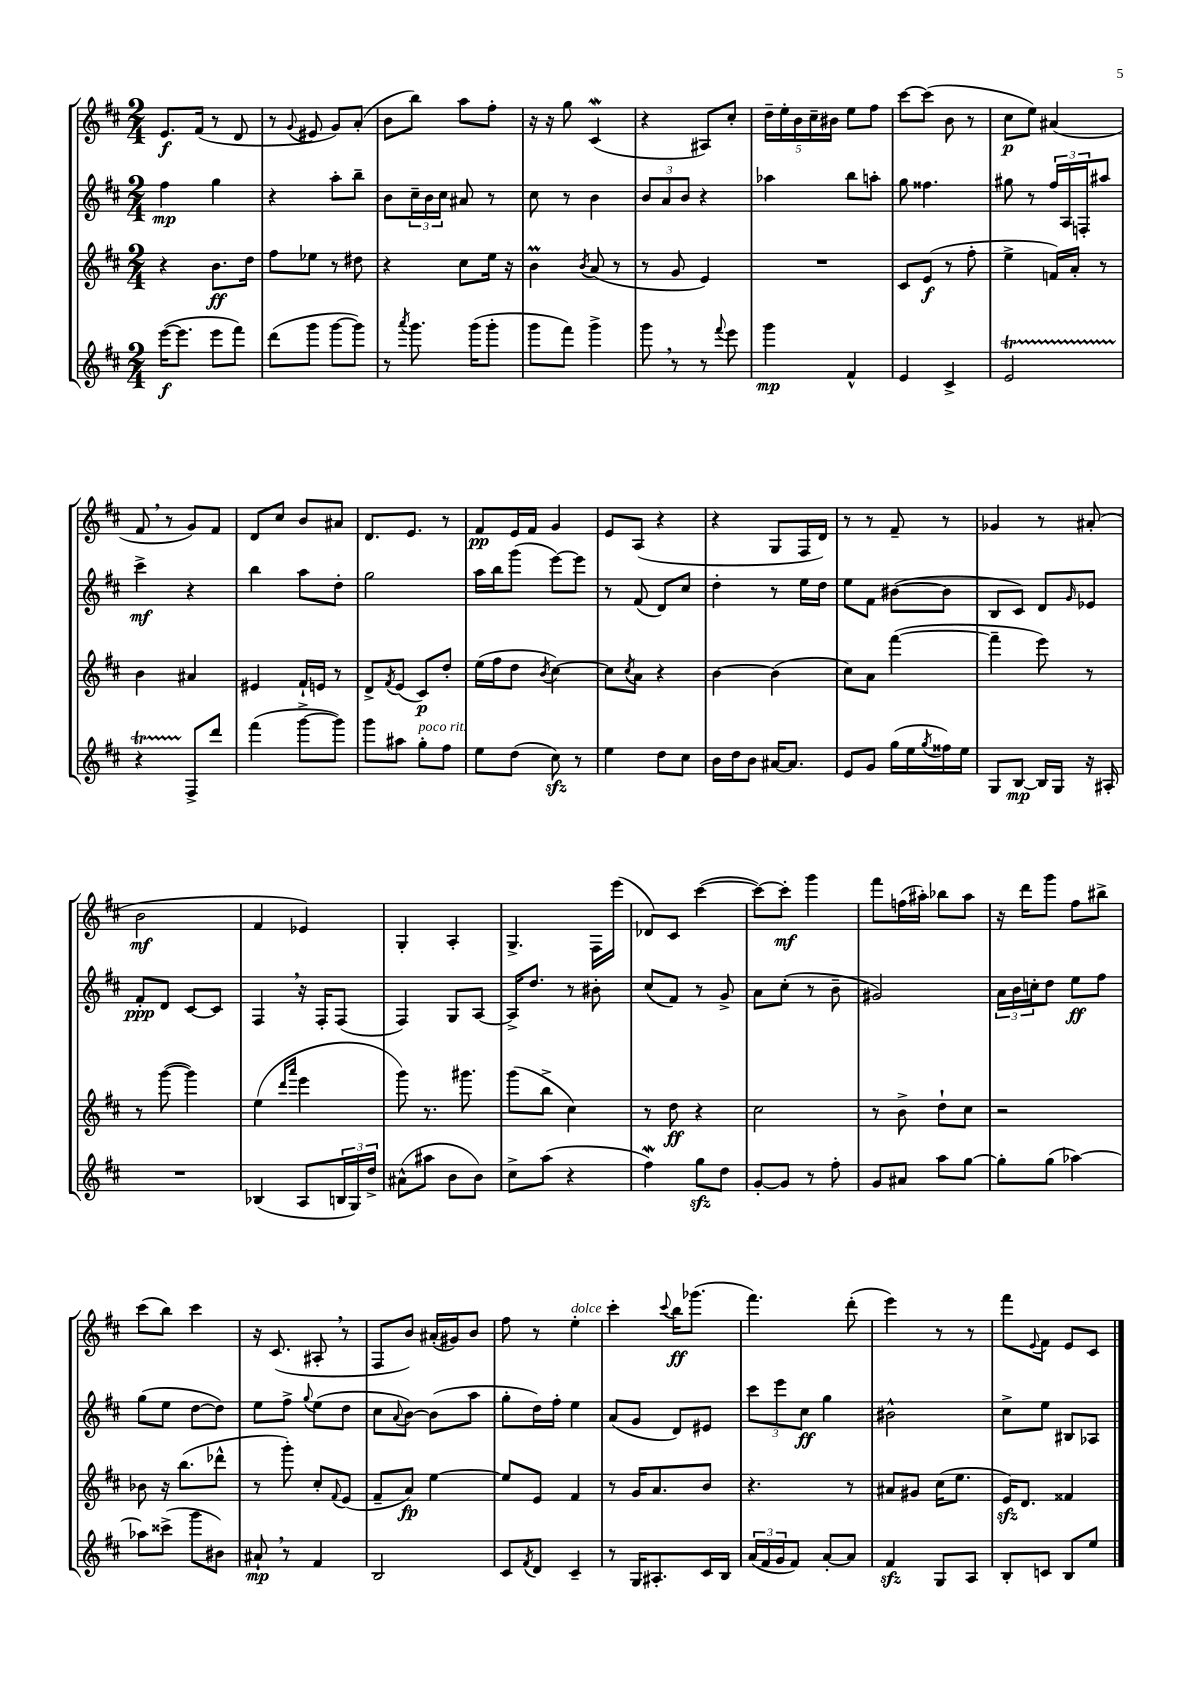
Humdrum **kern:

**kern	**kern	**kern	**kern
*staff4	*staff3	*staff2	*staff1
*clefG2	*clefG2	*clefG2	*clefG2
*k[f#c#]	*k[f#c#]	*k[f#c#]	*k[f#c#]
*M2/4	*M2/4	*M2/4	*M2/4
([16eee	4r	4ff#	8.e
8.eee]	.	.	.
.	.	.	(16f#
8eee	8.b	4gg	8r
8fff#)	.	.	8d
.	16dd	.	.
=	=	=	=
(8ddd	8ff#	4r	8r
.	.	.	8qqg
8ggg	8ee-	.	8e#
[8ggg	8r	8aa'	8g)
8ggg])	8dd#	8bb~	(8a'
=	=	=	=
8r	4r	8b	8b
8qaaa	.	.	.
8.ggg	.	24cc#~	8bb)
.	.	24b	.
.	.	24cc#	.
.	8cc#	8a#	8aa
(16ggg	.	.	.
8ggg'	16ee	8r	8ff#'
.	16r	.	.
=	=	=	=
8ggg	4b	8cc#	16r
.	.	.	16r
8fff#)	.	8r	8gg
.	8qb	.	.
4ggg^	(8a	4b	(4c#
.	8r	.	.
=	=	=	=
8ggg	8r	12b	4r
.	.	12a	.
8r	8g	.	.
.	.	12b	.
8r	4e)	4r	8A#)
8qqfff#	.	.	.
8eee	.	.	8cc#'
=	=	=	=
4ggg	2r	4aa-	20dd~
.	.	.	20ee'
.	.	.	20b
.	.	.	20cc#~
.	.	.	20b#
4f#^^	.	8bb	8ee
.	.	8aa'	8ff#
=	=	=	=
4e	8c#	8gg	[8ccc#
.	(8e	4.ff##	(8ccc#]
4c#^	8r	.	8b
.	8ff#'	.	8r
=	=	=	=
2e	4ee^	8gg#	8cc#
.	.	8r	8ee)
.	16f)	24ff#	(4a#
.	.	24A	.
.	16a'	.	.
.	.	24F'	.
.	8r	8aa#	.
=	=	=	=
4r	4b	4ccc#^	8f#
.	.	.	8r
8F#^	4a#	4r	8g)
8ddd	.	.	8f#
=	=	=	=
(4fff#	4e#	4bb	8d
.	.	.	8cc#
[8ggg^	16f#`	8aa	8b
.	16e	.	.
8ggg])	8r	8dd'	8a#
=	=	=	=
8ggg	8d^	2gg	8.d
.	8qf#	.	.
8aa#	(8e	.	.
.	.	.	8.e
8gg'	8c#)	.	.
8ff#	8dd'	.	8r
=	=	=	=
8ee	(16ee	16aa	8f#
.	16ff#	16bb	.
(8dd	8dd	(8ggg	16e
.	.	.	16f#
.	8qb	.	.
8cc#)	[4cc#)	[8eee)	4g
8r	.	8eee]	.
=	=	=	=
4ee	8cc#]	8r	8e
.	8qcc#	.	.
.	8a	(8f#	(8A
8dd	4r	8d)	4r
8cc#	.	8cc#	.
=	=	=	=
16b	[4b	4dd'	4r
16dd	.	.	.
8b	.	.	.
[16a#	(4b]	8r	8G
8.a#]	.	.	.
.	.	16ee	16F#
.	.	16dd	16d)
=	=	=	=
8e	8cc#)	8ee	8r
8g	8a	8f#	8r
(16gg	([4fff#	([8b#	8f#~
16ee	.	.	.
8qgg	.	.	.
16ff##)	.	8b#]	8r
16ee	.	.	.
=	=	=	=
8G	4fff#~]	8B	4g-
[8B	.	8c#)	.
16B]	8eee)	8d	8r
16G	.	.	.
.	.	16qqg	.
16r	8r	8e-	(8a#'
16A#'	.	.	.
=	=	=	=
2r	8r	8f#'	2b
.	([8ggg	8d	.
.	4ggg])	[8c#	.
.	.	8c#]	.
=	=	=	=
(4B-	(4ee	4F#	4f#
.	16qqddd	.	.
.	16qqaaa	.	.
8A	4eee	16r	4e-)
.	.	16F#'	.
24B	.	(8F#	.
24G)	.	.	.
24dd^	.	.	.
=	=	=	=
(8a#^^	8ggg)	4F#)	4G'
8aa#	8.r	.	.
8b	.	8G	4A'
.	8.ggg#	.	.
8b)	.	[8A	.
=	=	=	=
8cc#^	(8ggg	16A^]	4.G^
.	.	8.dd	.
(8aa	8bb^	.	.
4r	4cc#)	8r	.
.	.	8b#'	16F#
.	.	.	(16eee
=	=	=	=
4ff#)	8r	(8cc#	8d-)
.	8dd	8f#)	8c#
8gg	4r	8r	([4ccc#
8dd	.	8g^	.
=	=	=	=
[8g'	2cc#	8a	8ccc#_)
8g]	.	(8cc#'	8ccc#']
8r	.	8r	4ggg
8ff#'	.	8b~	.
=	=	=	=
8g	8r	2g#)	8fff#
8a#	8b^	.	(16ff
.	.	.	16aa#')
8aa	8dd`	.	8bb-
[8gg	8cc#	.	8aa#
=	=	=	=
8gg']	2r	24a	16r
.	.	24b	.
.	.	.	16ddd
.	.	24cc'	.
(8gg	.	8dd	8ggg
[4aa-)	.	8ee	8ff#
.	.	8ff#	8bb#^
=	=	=	=
8aa-]	8b-	(8gg	(8ccc#
(8ccc##^	16r	8ee	8bb)
.	(8.bb	.	.
8ggg	.	[8dd	4ccc#
8b#)	8ddd-^^	8dd])	.
=	=	=	=
8a#`	8r	8ee	16r
.	.	.	(8.c#
8r	8ggg')	8ff#^	.
.	.	8qqgg	.
4f#	8cc#'	(8ee	8A#'
.	8qqf#	.	.
.	(8e	8dd	8r
=	=	=	=
2B	8f#~	8cc#	8F#
.	.	8qqa	.
.	8a)	[8b)	8b)
.	[4ee	(8b]	(16a#'
.	.	.	16g#)
.	.	8aa	8b
=	=	=	=
8c#	8ee]	8gg'	8ff#
8qf#	.	.	.
8d	8e	16dd)	8r
.	.	16ff#'	.
4c#~	4f#	4ee	4ee'
=	=	=	=
8r	8r	(8a	4ccc#'
16G	16g	8g	.
8.A#'	8.a	.	.
.	.	.	8qqccc#
.	.	8d)	16bb
.	.	.	(8.ggg-
16c#	8b	8e#	.
16B	.	.	.
=	=	=	=
(24a	4.r	12ccc#	4.fff#)
24f#	.	.	.
24g	.	12eee	.
8f#)	.	.	.
.	.	12cc#	.
[8a'	.	4gg	.
8a]	8r	.	(8ddd'
=	=	=	=
4f#	8a#	2b#^^	4eee)
.	8g#	.	.
8G	(16cc#	.	8r
.	8.ee	.	.
8A	.	.	8r
=	=	=	=
8B'	16e)	8cc#^	8fff#
.	8.d	.	.
.	.	.	8qqe
8c	.	8ee	8f#
8B	4f##	8B#	8e
8ee	.	8A-	8c#
==	==	==	==
*-	*-	*-	*-
